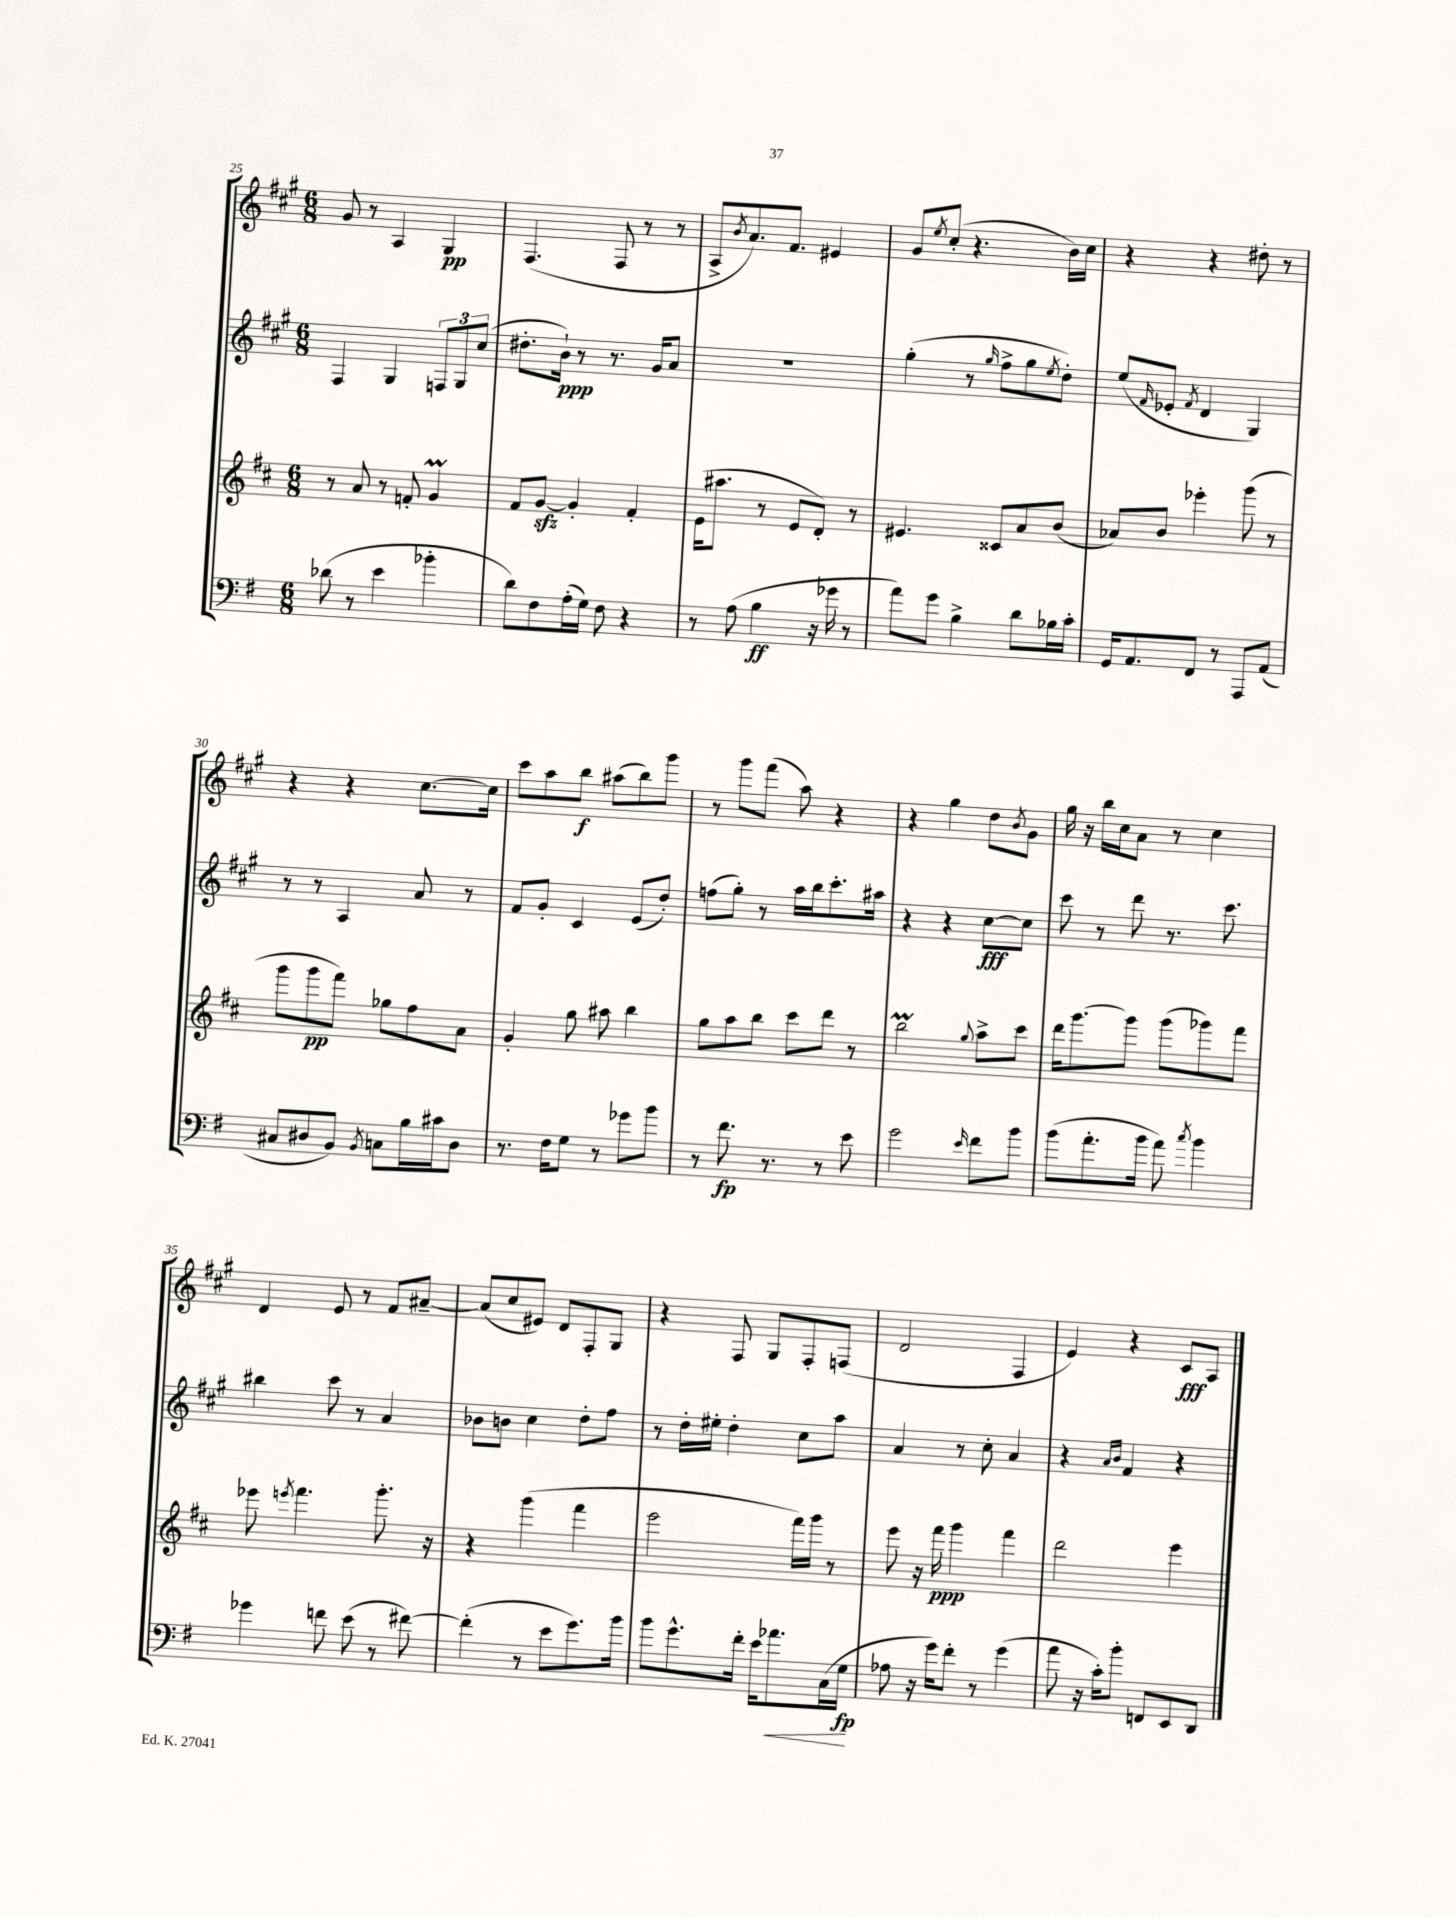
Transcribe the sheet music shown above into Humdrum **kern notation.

**kern	**kern	**kern	**kern
*staff4	*staff3	*staff2	*staff1
*clefF4	*clefG2	*clefG2	*clefG2
*k[f#]	*k[f#c#]	*k[f#c#g#]	*k[f#c#g#]
*M6/8	*M6/8	*M6/8	*M6/8
(8d-\	8r	4F#/	8g#/
8r	8a/	.	8r
4e\	8r	4G#/	4A/
.	8f'/	.	.
4b-'\	4g/	12F/L	4G#/
.	.	12G#/	.
.	.	(12cc#/J	.
=	=	=	=
8d\L)	8f#/L	8.dd#'\L	(4.F#/
8F#\	[8g/J	.	.
.	.	16b`\Jk)	.
(16A'\L	4g'/]	8r	.
16G\JJ)	.	.	.
8F#\	.	8.r	8F#/
4r	4f#'/	.	8r
.	.	16g#/LK	.
.	.	8a/J	8r
=	=	=	=
8r	(16e\LK	2.r	8A^/L
.	8.aa#\J	.	.
.	.	.	8qb/
(8A\	.	.	8.a/)
4B\	8r	.	.
.	.	.	8.f#/J
.	8e/L	.	.
16r	8d'/J)	.	4e#/
16g-\	.	.	.
8r	8r	.	.
=	=	=	=
8a\L)	4.e#/	(4gg#'\	8g#/L
.	.	.	8qee/
8g\J	.	.	(8cc#'/J
4B^\	.	8r	4.r
.	.	16qqgg#/	.
.	8c##/L	8ff#^\L	.
8d\L	8a/	8gg#\	.
.	.	8qee/	.
16B-\L	(8b/J	8dd'\J)	16b\LL)
16c'\JJ	.	.	16cc#\JJ
=	=	=	=
16GG/LK	8a-/L)	(8ee/L	4r
8.AA/	.	.	.
.	.	16qqf#/	.
.	8b/J	8e-'/J	.
.	.	8qf#/	.
8FF#/J	4eee-'\	4d/	4r
8r	.	.	.
8AAA/L	(8ggg\	4G#/)	8dd#'\
(8AA/J	8r	.	8r
=	=	=	=
8C#/L	8ggg\L	8r	4r
8D#/	8ggg\	8r	.
8BB/J)	8fff#\J)	4A/	4r
8qBB/	.	.	.
8C\L	8gg-\L	.	.
16B\L	8ff#\	8a/	[8.cc#\L
16c#\J	.	.	.
8D#\J	8a\J	8r	.
.	.	.	16cc#\]Jk
=	=	=	=
8.r	4g'/	8f#/L	8ccc#\L
.	.	8g#'/J	8aa\
16F#\LK	.	.	.
8G\J	8gg\	4c#/	8bb\J
8r	8aa#\	.	(8aa#\L
8g-\L	4bb\	(8e/L	8bb\)
8b\J	.	8dd'/J)	8ggg#\J
=	=	=	=
8r	8gg\L	(8ff\L	8r
8.f#\	8aa\	8gg#'\J)	8ggg#\L
.	8bb\J	8r	(8fff#\J
8.r	.	.	.
.	8ccc#\L	16aa\LL	8aa\)
.	.	16bb\J	.
8r	8ddd\J	8.ccc#'\	4r
8e\	8r	.	.
.	.	16aa#\Jk	.
=	=	=	=
2g\	2bb\	4r	4r
.	.	4r	4gg#\
16qqe/	8qqgg/	.	.
8f#\L	8aa^\L	[8cc#\L	8dd\L
.	.	.	8qb/
8b\J	8ccc#\J	8cc#\]J	8g#\J
=	=	=	=
(8b\L	16ddd\LK	8ccc#\	16gg#\
.	[8.ggg\	.	16r
8.a'\	.	8r	16bb\LL
.	.	.	16cc#\J
.	8ggg\]J	8ddd\	8a\J
16b\Jk	.	.	.
8a\)	(8ggg\L	8.r	8r
8qcc/	.	.	.
4b\	8ggg-\)	.	4cc#\
.	.	8.ccc#\	.
.	8fff#\J	.	.
=	=	=	=
4g-\	8eee-\	4bb#\	4d/
.	8qeee/	.	.
.	4.fff#\	.	.
8f\	.	8ccc#\	8e/
(8e\	.	8r	8r
8r	8.ggg'\	4a/	8f#/L
[8f#\)	.	.	[8a#~/J
.	16r	.	.
=	=	=	=
(4f#'\]	4r	8b-\L	(8a#/]L
.	.	8b\J	8cc#/
8r	(4ggg\	4cc#\	8e#/J)
8e\L	.	.	8d/L
8.g\)	4fff#\	8dd'\L	8F#'/
.	.	8ff#\J	8G#/J
16b\Jk	.	.	.
=	=	=	=
8b\L	2eee\	8r	4r
8.g^^\	.	16dd'\LL	.
.	.	16ee#'\JJ	.
.	.	4dd'\	8F#/
16f#'\Jk	.	.	.
16e\LK	.	.	8G#/L
8.a-\	.	.	.
.	16fff#\LL)	8cc#\L	8F#'/
.	16ggg\JJ	.	.
(16C\L	8r	8aa\J	(8F/J
16G\JJ	.	.	.
=	=	=	=
8A-\	8eee\	4a/	2d/
16r	16r	.	.
16g\LK)	16fff#\	.	.
8f#'\J	4ggg\	8r	.
8r	.	8cc#'\	.
(4g\	4fff#\	4a/	4F#/
=	=	=	=
8a\	2ddd\	4r	4e/)
16r	.	.	.
16c'\LK)	.	.	.
.	.	16qqa/LL	.
.	.	16qqb/JJ	.
8b'\J	.	4f#/	4r
8FF/L	.	.	.
8EE/	4eee\	4r	8c#/L
8DD/J	.	.	8A/J
==	==	==	==
*-	*-	*-	*-
